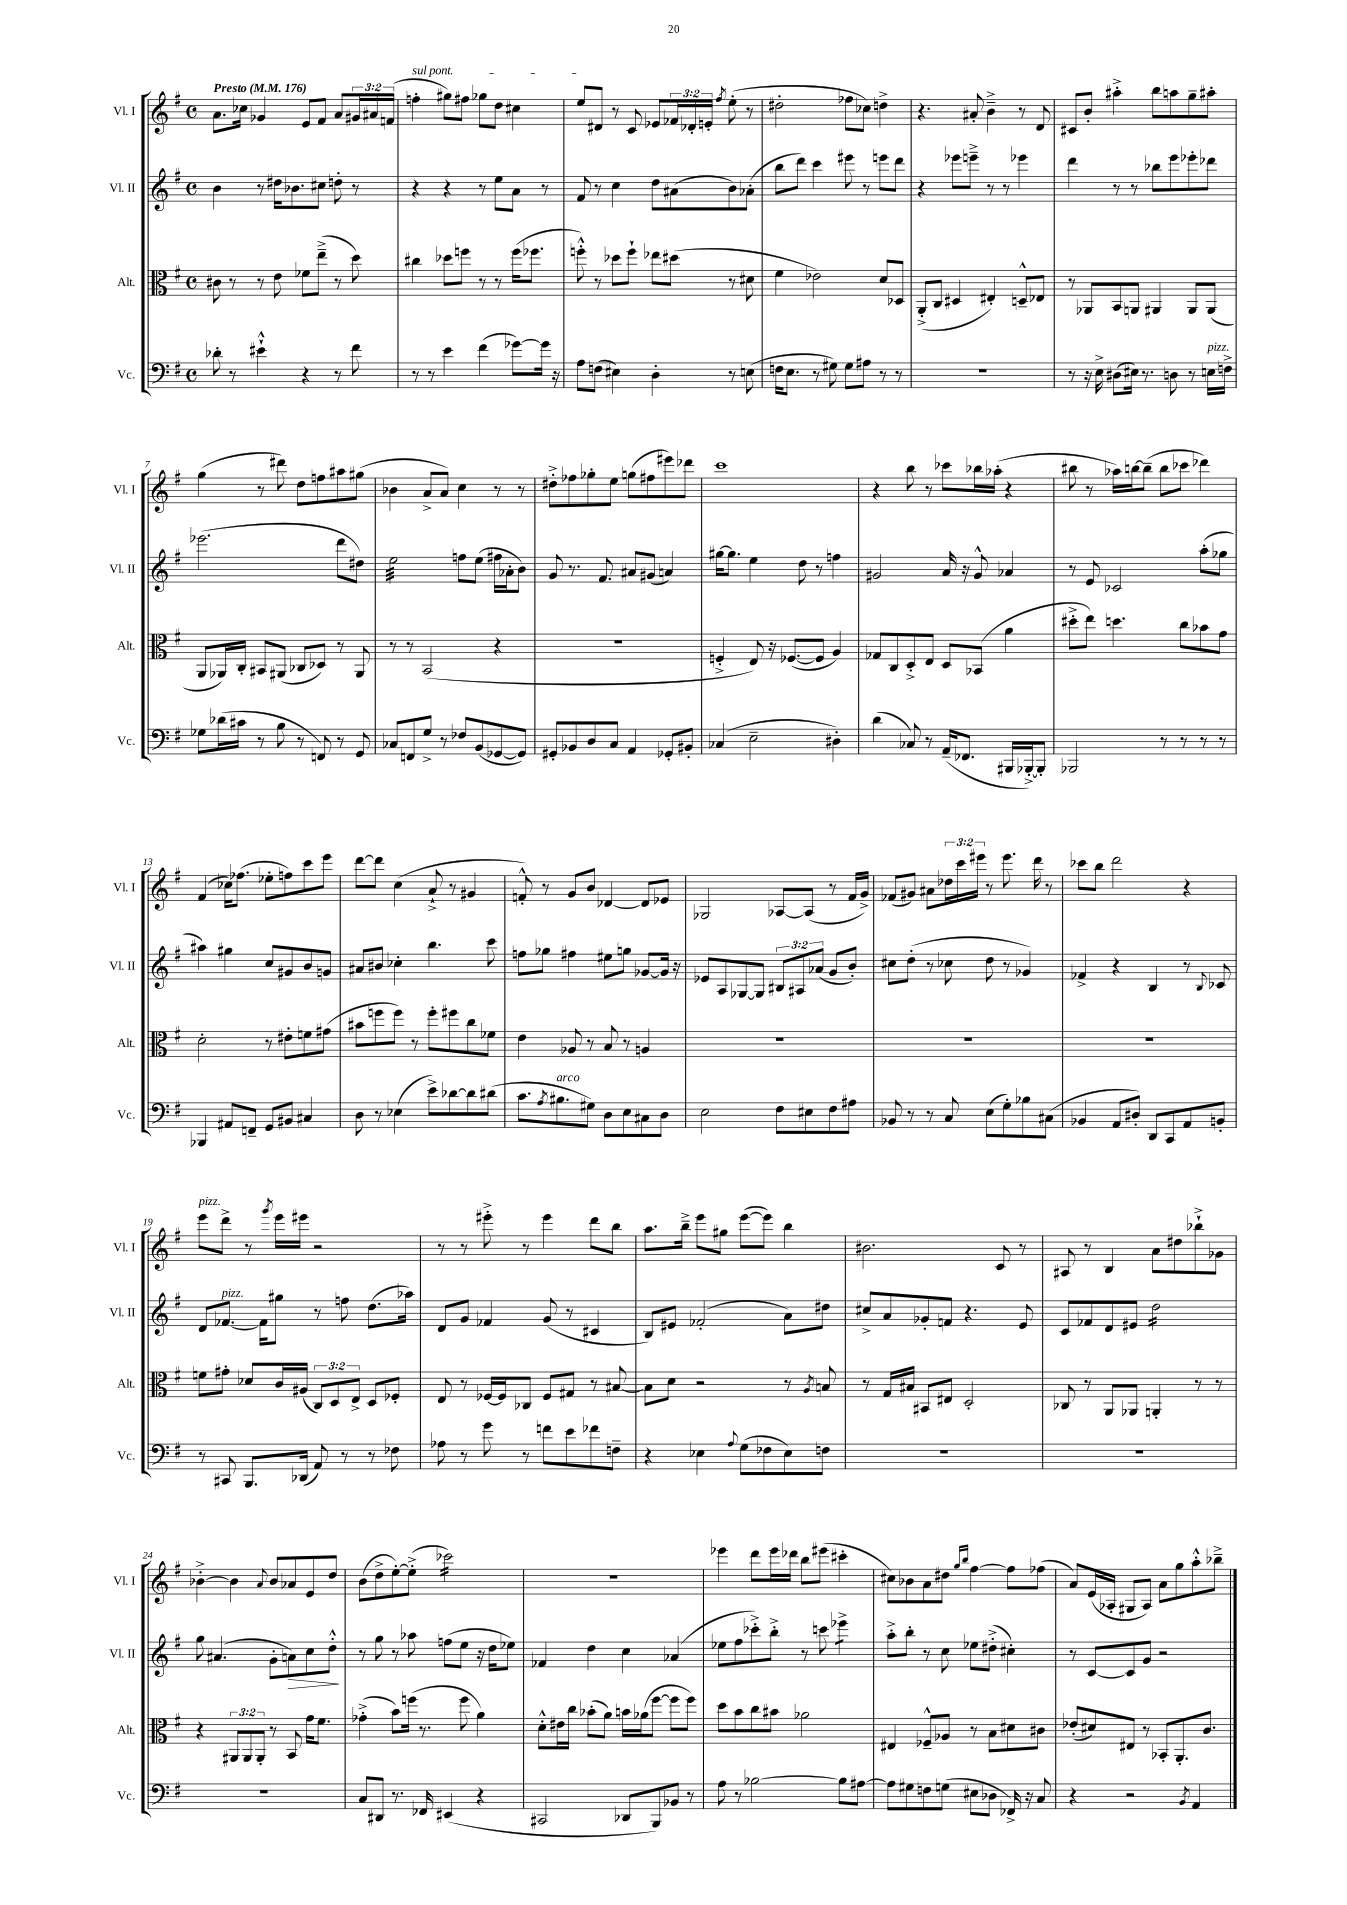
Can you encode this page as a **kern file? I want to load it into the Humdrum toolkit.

**kern	**kern	**kern	**kern
*staff4	*staff3	*staff2	*staff1
*clefF4	*clefC3	*clefG2	*clefG2
*k[f#]	*k[f#]	*k[f#]	*k[f#]
*M4/4	*M4/4	*M4/4	*M4/4
*met(c)	*met(c)	*met(c)	*met(c)
*MM176	*MM176	*MM176	*MM176
8d-'	8c#	4b	8.a
8r	8r	.	.
.	.	.	16cc-
4e#`^^	8r	8r	4g-
.	8e	16dd#	.
.	.	8.b-	.
4r	8f-	.	8e
.	(8ee~^	8cc#	8f#
8r	8r	8dd'	8a
8f#	8dd)	8r	24g#
.	.	.	24a#
.	.	.	(24f
=	=	=	=
8r	4cc#	4r	4ff'
8r	.	.	.
4e	8dd-	4r	8gg#)
.	8ff	.	8ff#
(4f#	8r	8r	8gg-
.	8r	8ee	8dd
[8g-)	(16ff	8a	4cc#
.	8.ff-	.	.
16g-]	.	8r	.
16r	.	.	.
=	=	=	=
8A	8ff'^^)	8f#	8ee
(8F	8r	8r	8d#
4E#)	8dd-	4cc	8r
.	8ff`	.	8c
4D'	8ee-	8dd	8e-
.	(8dd#	(8a#	24f-
.	.	.	24d-'
.	.	.	24e'
.	.	.	8qff#
8r	8r	8b)	(8ee'
(8E	8d#	(8a-'	8r
=	=	=	=
16F	4f#	8bb	2dd#'
8.E	.	.	.
.	.	8ddd)	.
8r	2e-)	4ccc	.
8G#)	.	.	.
8G#	.	8eee#	8ff-
8A#	.	8r	8cc-)
8r	8d	8eee	4dd^
8r	8D-	8ddd	.
=	=	=	=
1r	(8AA'^	4r	4.r
.	8C	.	.
.	4D#	8eee-	.
.	.	8eee~^	8a#'
.	4E#')	8r	4b~^
.	.	8r	.
.	8D~^^	4eee-	8r
.	8E-	.	8d
=	=	=	=
8r	8r	4ddd	8c#
16r	8AA-	.	8b'
16E^	.	.	.
(8D#	8BB	8r	4aa#'^
16E#)	8AA	8r	.
8.r	.	.	.
.	4AA#	8bb-	8bb
8D	.	8eee	8aa
8r	8AA#	8eee-'	8gg~
16E	(8AA#	8ddd-	8aa#'
16F^	.	.	.
=	=	=	=
8G-	8AA	(2.eee-	(4gg
(16d-	16AA-)	.	.
16c#	16C'	.	.
8r	8BB#	.	8r
8B	(8AA#	.	8ddd#)
8r	8C-	.	8dd
8FF)	8D-)	.	8ff
8r	8r	8ddd	8aa#
8GG	8AA#	8dd#)	(8gg#
=	=	=	=
8C-	8r	2ee	4b-
8FF	8r	.	.
8G^	(2BB	.	8a^
8r	.	.	8a)
8F-	.	8ff	4cc
(8BB	.	(8ee	.
[8GG-	4r	16ff#	8r
.	.	16a-'	.
8GG-])	.	8b)	8r
=	=	=	=
8GG#'	1r	8g	8dd#'^
8BB-	.	8.r	8ff-
8D	.	.	8gg-'
.	.	8.f#	.
8C	.	.	8ee
4AA	.	8a#	(8gg
.	.	(8g#	8ff#
8GG-'	.	4a)	8eee#)
8BB#'	.	.	8ddd-
=	=	=	=
(4C-	4F'^	[16gg#	1ccc
.	.	8.gg#]	.
2E~	8E)	4ee	.
.	16r	.	.
.	([8.F-	.	.
.	.	8dd	.
.	8F-]	8r	.
4D#')	4A)	4ff	.
=	=	=	=
(4d	8G-	2g#	4r
.	8C	.	.
8C-)	8D'^	.	8bb
8r	8E	.	8r
(16AA~	8D	16a	8ccc-
8.FF-	.	16r	.
.	(8BB-	8g#^^	16bb-
.	.	.	(16aa-'
16BBB#	4a	4a-	4r
[16BBB-'^)	.	.	.
8BBB-']	.	.	.
=	=	=	=
2BBB-	8dd#'^	8r	8bb#
.	8ee)	8e	8r
.	4.dd	2c-	16aa-)
.	.	.	[16bb
.	.	.	(8bb~]
8r	.	.	8bb
8r	8cc	.	8ccc-
8r	8b-	(8aa'	4ddd-)
8r	8g	8gg-	.
=	=	=	=
4BBB-	2d'	4aa#)	(4f#
8AA#	.	4gg#	16cc-)
.	.	.	(8.ff-
8FF~	.	.	.
8GG	8r	8cc	8ee-'
8BB#	8e#'	8g#	8ff)
4C#	8f	8b	8ccc
.	(8g#	8g	8eee
=	=	=	=
8D	8b#	8a#	[8ddd
8r	8ff	8b#	8ddd]
(4E-	8ff)	4cc-'	(4cc
.	8r	.	.
8e^)	8ff'	4.bb	8a`^
[8d-	8ff#	.	8r
8d-]	8cc	.	4g#
(8d#	8f-	8ccc	.
=	=	=	=
8.c	4e	8ff	8f'^^)
.	.	8gg-	8r
8qA	.	.	.
8.B#	.	.	.
.	8A-	4ff#	8g
8G#)	8r	.	8b
8D	8B	8ee#	[4d-
8E	8r	8gg	.
8C#	4A	[8g-	8d-]
8D	.	16g-]	8e-
.	.	16r	.
=	=	=	=
2E	1r	8e-	2G-
.	.	8A	.
.	.	[8G-	.
.	.	8G-]	.
8F#	.	12B#	[8A-
.	.	12A#	.
8E#	.	.	(8A-]
.	.	(12a-	.
8F#	.	8g	8r
8A#	.	8b')	16f#
.	.	.	16g^)
=	=	=	=
8BB-	1r	8cc#	(8f-
8r	.	(8dd'	8g#)
8r	.	8r	8a#
8C	.	8cc-	24dd-
.	.	.	24ccc
.	.	.	24eee#
(8E	.	8dd	8r
8G')	.	8r	8.eee#
8B-	.	4g-)	.
.	.	.	16ddd
(8C#	.	.	8r
=	=	=	=
4BB-	1r	4f-^	8ccc-
.	.	.	8bb
8AA	.	4r	2ddd
8D#')	.	.	.
8DD	.	4B	.
8CC	.	.	.
8AA	.	8r	4r
.	.	8qqB	.
8BB'	.	8c-	.
=	=	=	=
8r	8f	8d	8eee
8CC#	8g#'	[8.f-	8ddd^
8.BBB	8d-	.	8r
.	.	16f-]	.
.	.	.	8qggg
.	16c	8gg#	16eee
(16DD-	(16A#	.	16eee#
8AA)	12C)	8r	2r
.	12D	.	.
8r	.	8ff	.
.	12E^	.	.
8r	8D	(8.dd	.
8F-	8F-'	.	.
.	.	16aa-)	.
=	=	=	=
8A-	8E	8d	8r
8r	8r	8g	8r
8g	[16F-	4f-	8eee#'^
.	16F-]	.	.
8r	8C-	.	8r
8f	8F-	(8g	4eee#
8e	8G#	8r	.
8f-	8r	4c#	8ddd
8F~	[8B#	.	8bb
=	=	=	=
4r	8B#]	8B)	8.aa
.	8d	8e#	.
.	.	.	16bb~^
4E-	2r	(2f-'	8eee
.	.	.	8gg#
8qqA	.	.	.
(8G	.	.	([8eee
8F-	.	.	8eee])
8E-)	8r	8a)	4bb
.	8qA	.	.
8F	8B	8dd#	.
=	=	=	=
1r	8r	8cc#^	2.b#
.	16G	8a	.
.	16B#	.	.
.	8BB#	8g-'	.
.	8E#	8f	.
.	2D'	4.r	.
.	.	.	8c
.	.	8e	8r
=	=	=	=
1r	8C-	8c	8A#
.	8r	8f-	8r
.	8AA	8d	4B
.	8AA-	8e#	.
.	4AA'	2dd	8a
.	.	.	8dd#
.	8r	.	8bb-`^
.	8r	.	8g-
=	=	=	=
1r	4r	8gg	[4b-'^
.	.	(4.a#	.
.	12AA#	.	4b-]
.	12AA#	.	.
.	12AA#'	.	.
.	.	.	8qqa
.	8r	8g'	8b-
.	8BB	8a)	8a-
.	16g	8cc	8e
.	8.f#	.	.
.	.	8dd'^^	8dd
=	=	=	=
8C	(4g-'^	8r	(8b
8DD#	.	8gg	8dd^
8.r	8b)	8r	[8ee')
.	(16ff	8aa-	(8ee'^]
16FF-	8.r	.	.
(4EE#	.	(8ff	2ccc-)
.	8ff	8ee	.
4r	4a)	16r	.
.	.	16dd	.
.	.	8ee-)	.
=	=	=	=
2CC#	8d'^^	4f-	1r
.	16e#	.	.
.	16cc	.	.
.	(8b-'	4dd	.
.	8a)	.	.
8DD-	16b	4cc	.
.	(16a-	.	.
8BBB)	[8ff#	.	.
8BB-	8ff#]	(4a-	.
8r	8ff#)	.	.
=	=	=	=
8A	8dd	8ee-	4eee-
8r	8b	8ff#	.
[2B-	8cc	8ccc-'^)	8ddd
.	8b#	8bb'^	16eee-
.	.	.	16ddd-
.	2a-	8r	8bb
.	.	8ccc	(8eee#
8B-]	.	4eee-^	4ccc#'
[8A#	.	.	.
=	=	=	=
8A#]	4E#	8aa'^	8cc#)
8G#	.	8bb'	8b-
8F	8F-~^^	8r	8a
(8G	8A-	8cc	8dd#
.	.	.	16qqgg
.	.	.	16qqbb
8E#	8r	8ee-	[4ff#
8D-	8B	(8dd#'^	.
16FF-^)	8d#	4cc#')	8ff#]
16r	.	.	.
8C	8c#	.	(8ff-
=	=	=	=
4r	(8e-'	8r	8a)
.	8d#)	[8c	(16e
.	.	.	16A-'
2r	8E#	8c]	8G#
.	8r	8g	8A-)
.	8BB-'	2r	8a
.	8.AA'	.	8gg
8qBB	.	.	.
4AA	.	.	8aa'^^
.	8.c	.	.
.	.	.	8bb-~^
==	==	==	==
*-	*-	*-	*-
